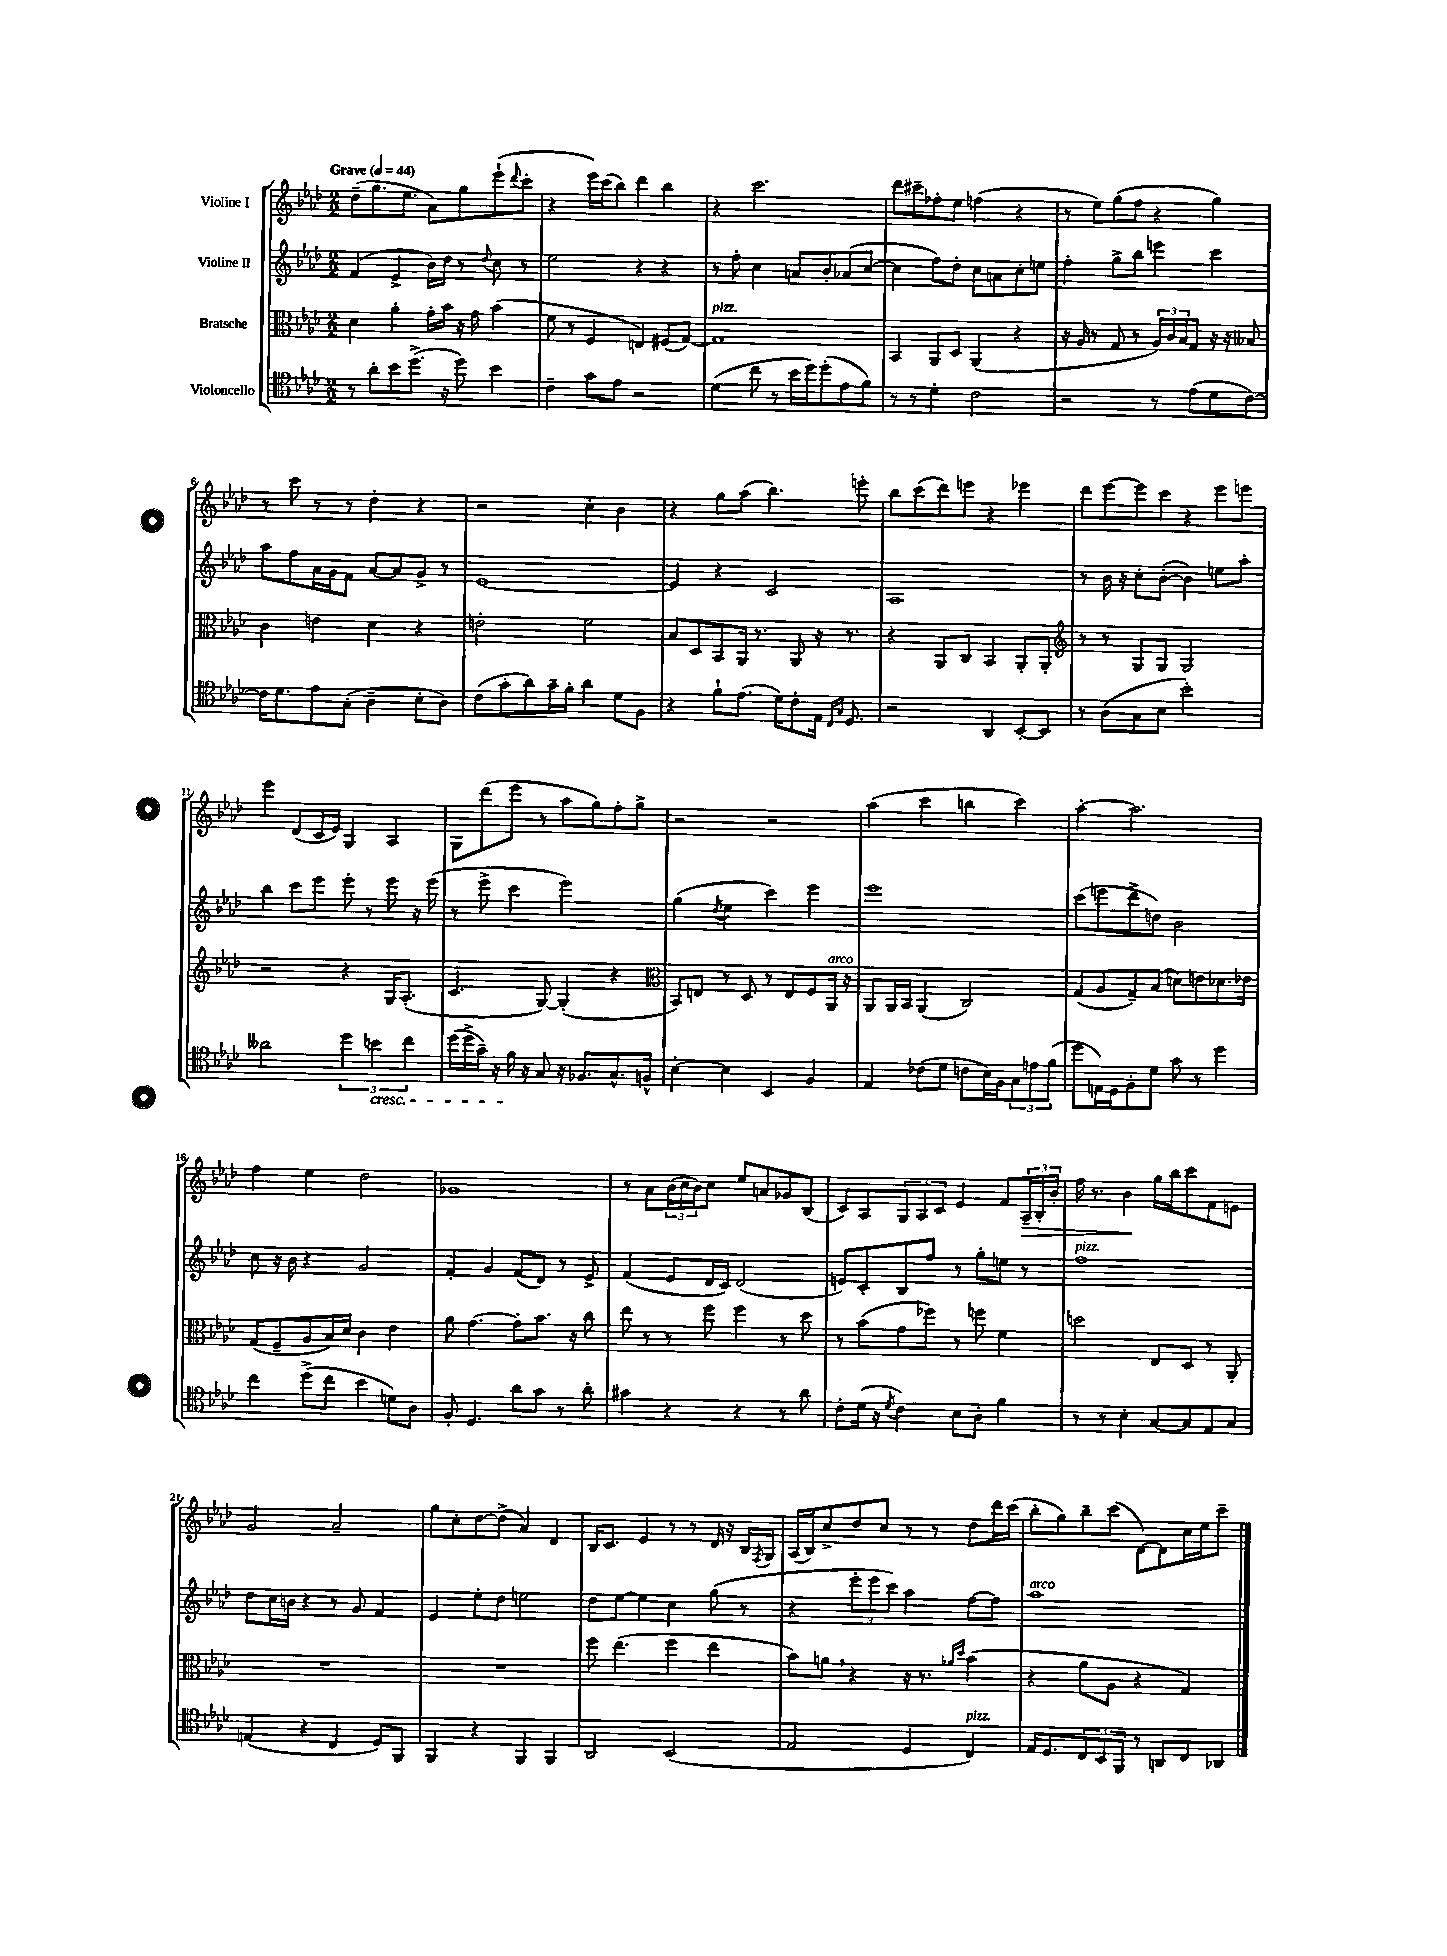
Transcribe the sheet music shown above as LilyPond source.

<<
\new StaffGroup <<
\new Staff = "s0" \with { instrumentName = "Violine I" } {
    \clef treble \key aes \major \numericTimeSignature \time 2/2 \tempo "Grave" 4 = 44
    des''8--( g''8. ees''8. aes'8) g''8 ees'''8-!( \appoggiatura { des'''8 } c'''8-. |
    r4 ees'''16) c'''16( bes''8) des'''4 bes''4 |
    r4 c'''2. |
    des'''8 cis'''8-- fes''8-. ees''8 f''4( r4 |
    r8 ees''8) g''8( f''8 r4 g''4) |
    r8 c'''8 r8 r8 des''4-. r4 |
    r2 c''4-. bes'4 |
    r4 g''8 aes''8( bes''4.) e'''8-. |
    bes''8 c'''8( des'''8) e'''8 r4 ees'''4 |
    des'''8 ees'''8~ ees'''8 c'''8 r4 ees'''8 e'''8 |
    ees'''4 des'8( c'16 ees'16) g4 aes4 |
    g8 des'''8( ees'''8 r8 aes''8 g''8) f''8-. g''8-> |
    r2 r2 |
    aes''4( c'''4 b''4 c'''4) |
    aes''4~-. aes''2. |
    f''4 ees''4 des''2 |
    ges'1 |
    r8 aes'8 \tuplet 3/2 { bes'16( c''16 bes'16) } c''8 ees''8 a'8 ges'8 bes8( |
    c'8) aes8 \tuplet 3/2 { g8 aes8 c'8 } ees'4 f'8 \tuplet 3/2 { aes16--\> bes16-. bes'16-. } |
    f''16 r8. bes'4\! g''16 bes''16 c'''8 f'8 e'8 |
    g'2 aes'2-- |
    g''8 c''8-. des''8~ des''8->( aes'4) des'4 |
    bes16 c'8. ees'4 r8 r8 des'16 r16 bes16 \acciaccatura { f8 } g16 |
    aes16( bes16) c''8-> des''8 c''8 r8 r8 des''8 des'''16 c'''16( |
    bes''8-. g''8) bes''8-- c'''8( des'8~) des'8 c''16 ees''16 c'''8-- \bar "|." |
}
\new Staff = "s1" \with { instrumentName = "Violine II" } {
    \clef treble \key aes \major \numericTimeSignature \time 2/2
    f'4( ees'4-> bes'16) des''16 r8 \appoggiatura { des''8 } c''8 r8 |
    ees''2 r4 r4 |
    r8 f''8-. c''4 a'8 bes'8-. aes'8( c''8~ |
    c''4 f''8) des''8-. c''8 a'8 c''8-. e''8 |
    f''4-. g''8-> bes''8 e'''4 c'''4 |
    aes''8 f''8 aes'16 g'16 f'8 aes'8~ aes'8 g'8-> r8 |
    ees'1~ |
    ees'4 r4 c'2 |
    aes1 |
    r8 bes'16 r16 c''8-. bes'8~-.( bes'4) e''8 aes''8-. |
    bes''4 c'''8 ees'''8 ees'''8-. r8 ees'''8 r16 ees'''16( |
    r8 ees'''8-> c'''4 ees'''2) |
    g''4( \acciaccatura { des''8 } ees''4 c'''4) ees'''4 |
    ees'''1 |
    c'''8( e'''8 des'''8-> d''8) bes'2 |
    c''8 r16 bes'16 r4 g'2 |
    f'4-. g'4 f'8( des'8) r8 ees'8-> |
    f'4( ees'8 des'16 c'16) des'2( |
    e'8) c'8-. bes8 f''8 r8 g''8-. e''8 r8 |
    f''1^\markup { \italic "pizz." } |
    des''8 c''16 b'16 r4 r8 g'8 f'4 |
    ees'4 ees''8-. des''8 e''2 |
    des''8 ees''8~ ees''4 c''4 g''8( r8 |
    r4 \tuplet 3/2 { ees'''8-. ees'''8 c'''8) } aes''4 f''8~ f''8 |
    aes''1^\markup { \italic "arco" } \bar "|." |
}
\new Staff = "s2" \with { instrumentName = "Bratsche" } {
    \clef alto \key aes \major \numericTimeSignature \time 2/2
    des'4 aes'4-. g'16-. bes'16 r16 g'16 bes'4( |
    f'8 r8 f4 e4) fis8( g8~) |
    g1^\markup { \italic "pizz." } |
    bes,4 aes,8 des8 aes,4( r4 |
    r16 aes16 r8 g8 r8 \tuplet 3/2 { aes16) c'16 bes16 } g8 r16 r16 beses8 |
    c'4 e'4 des'4 r4 |
    e'2-. f'2 |
    bes8 des8 bes,8 aes,16 r8. aes,8 r16 r8. |
    r4 aes,8 c8 bes,4 aes,8-. aes,8-. |
    \clef treble r8 r8 g8 g8 g2 |
    r2 r4 g16 aes8.-.( |
    c'4. g8~) g4-.( r4 |
    \clef alto bes,8) e8 r8 des8 r8 e8 f8 aes,16^\markup { \italic "arco" } r16 |
    aes,8 aes,16 bes,16 aes,4( c2) |
    g8( aes8 g8--) bes8( d'8) e'8 des'8. ees'16 |
    g8( f8-- aes8 bes16) des'16 c'4 ees'4 |
    aes'8 g'4.~ g'8-. bes'8. r16 c''8 |
    ees''8 r8 r8 f''8 f''4 r8 des''8 |
    r8 bes'8( g'8 fes''8) r8 f''8 f'4 |
    d''2 ees8 des8 r8 aes,8-. |
    R1 |
    R1 |
    f''8 ees''4.( f''4 ees''4 |
    bes'8) a'8 \breathe r4 r16 r8. \grace { aes'16 des''16 } bes'4( |
    r4 aes'8 aes8 r4 g4) \bar "|." |
}
\new Staff = "s3" \with { instrumentName = "Violoncello" } {
    \clef tenor \key aes \major \numericTimeSignature \time 2/2
    r8 aes'8-. bes'8 des''8.->( r16 des''8) bes'4 |
    c'4-- g'8 ees'8 r2 |
    des'4( c''8 r8 bes'16 des''16) des''8-.( ees'8 f'8) |
    r8 r8 des'4-. c'2 |
    r2 r8 ees'8( des'8 c'8~) |
    c'16 des'8. ees'8 g8-.( aes4-- bes8-. aes8) |
    c'8( g'8-. aes'8) g'16-- f'16-. aes'4 des'8 f8 |
    r4 f'8-! ees'8.( des'16) c'8-. ees16 \grace { c16 g16 } des8. |
    r2 aes,4 bes,8~-. bes,8 |
    r8 aes8( g8 bes8 bes'2-.) |
    aeses'2 \tuplet 3/2 { des''4 b'4\cresc c''4 } |
    des''16( des''16-> g'16--) r16 f'16\! r16 g8 r16 fes8. g8.-^ f16-^ |
    bes4~-. bes4 bes,4 f4 |
    ees4 ces'8( des'8 c'8 bes16) f16 \tuplet 3/2 { g8 e'8 f'8( } |
    des''8 e16) des16 f8-. des'8 g'8 r8 des''4 |
    c''4 des''8->( c''8 bes'4 d'8) aes8 |
    f8-. des4. aes'8 g'8 r8 aes'8-. |
    gis'4 r4 r4 r8 aes'8 |
    c'8-. des'16( r16 \acciaccatura { des'8 } c'4) bes8 aes8-. f'4 |
    r8 r8 bes4-. g8~ g8 ees8 g8 |
    e4( r4 c4 des8) f,8 |
    f,4 r4 f,4 f,4 |
    aes,2 bes,2( |
    ees2 des4 c4^\markup { \italic "pizz." }) |
    ees16 des8. \tuplet 3/2 { c8 bes,8 f,8 } r8 a,8 c8 aes,8 \bar "|." |
}
>>
>>
